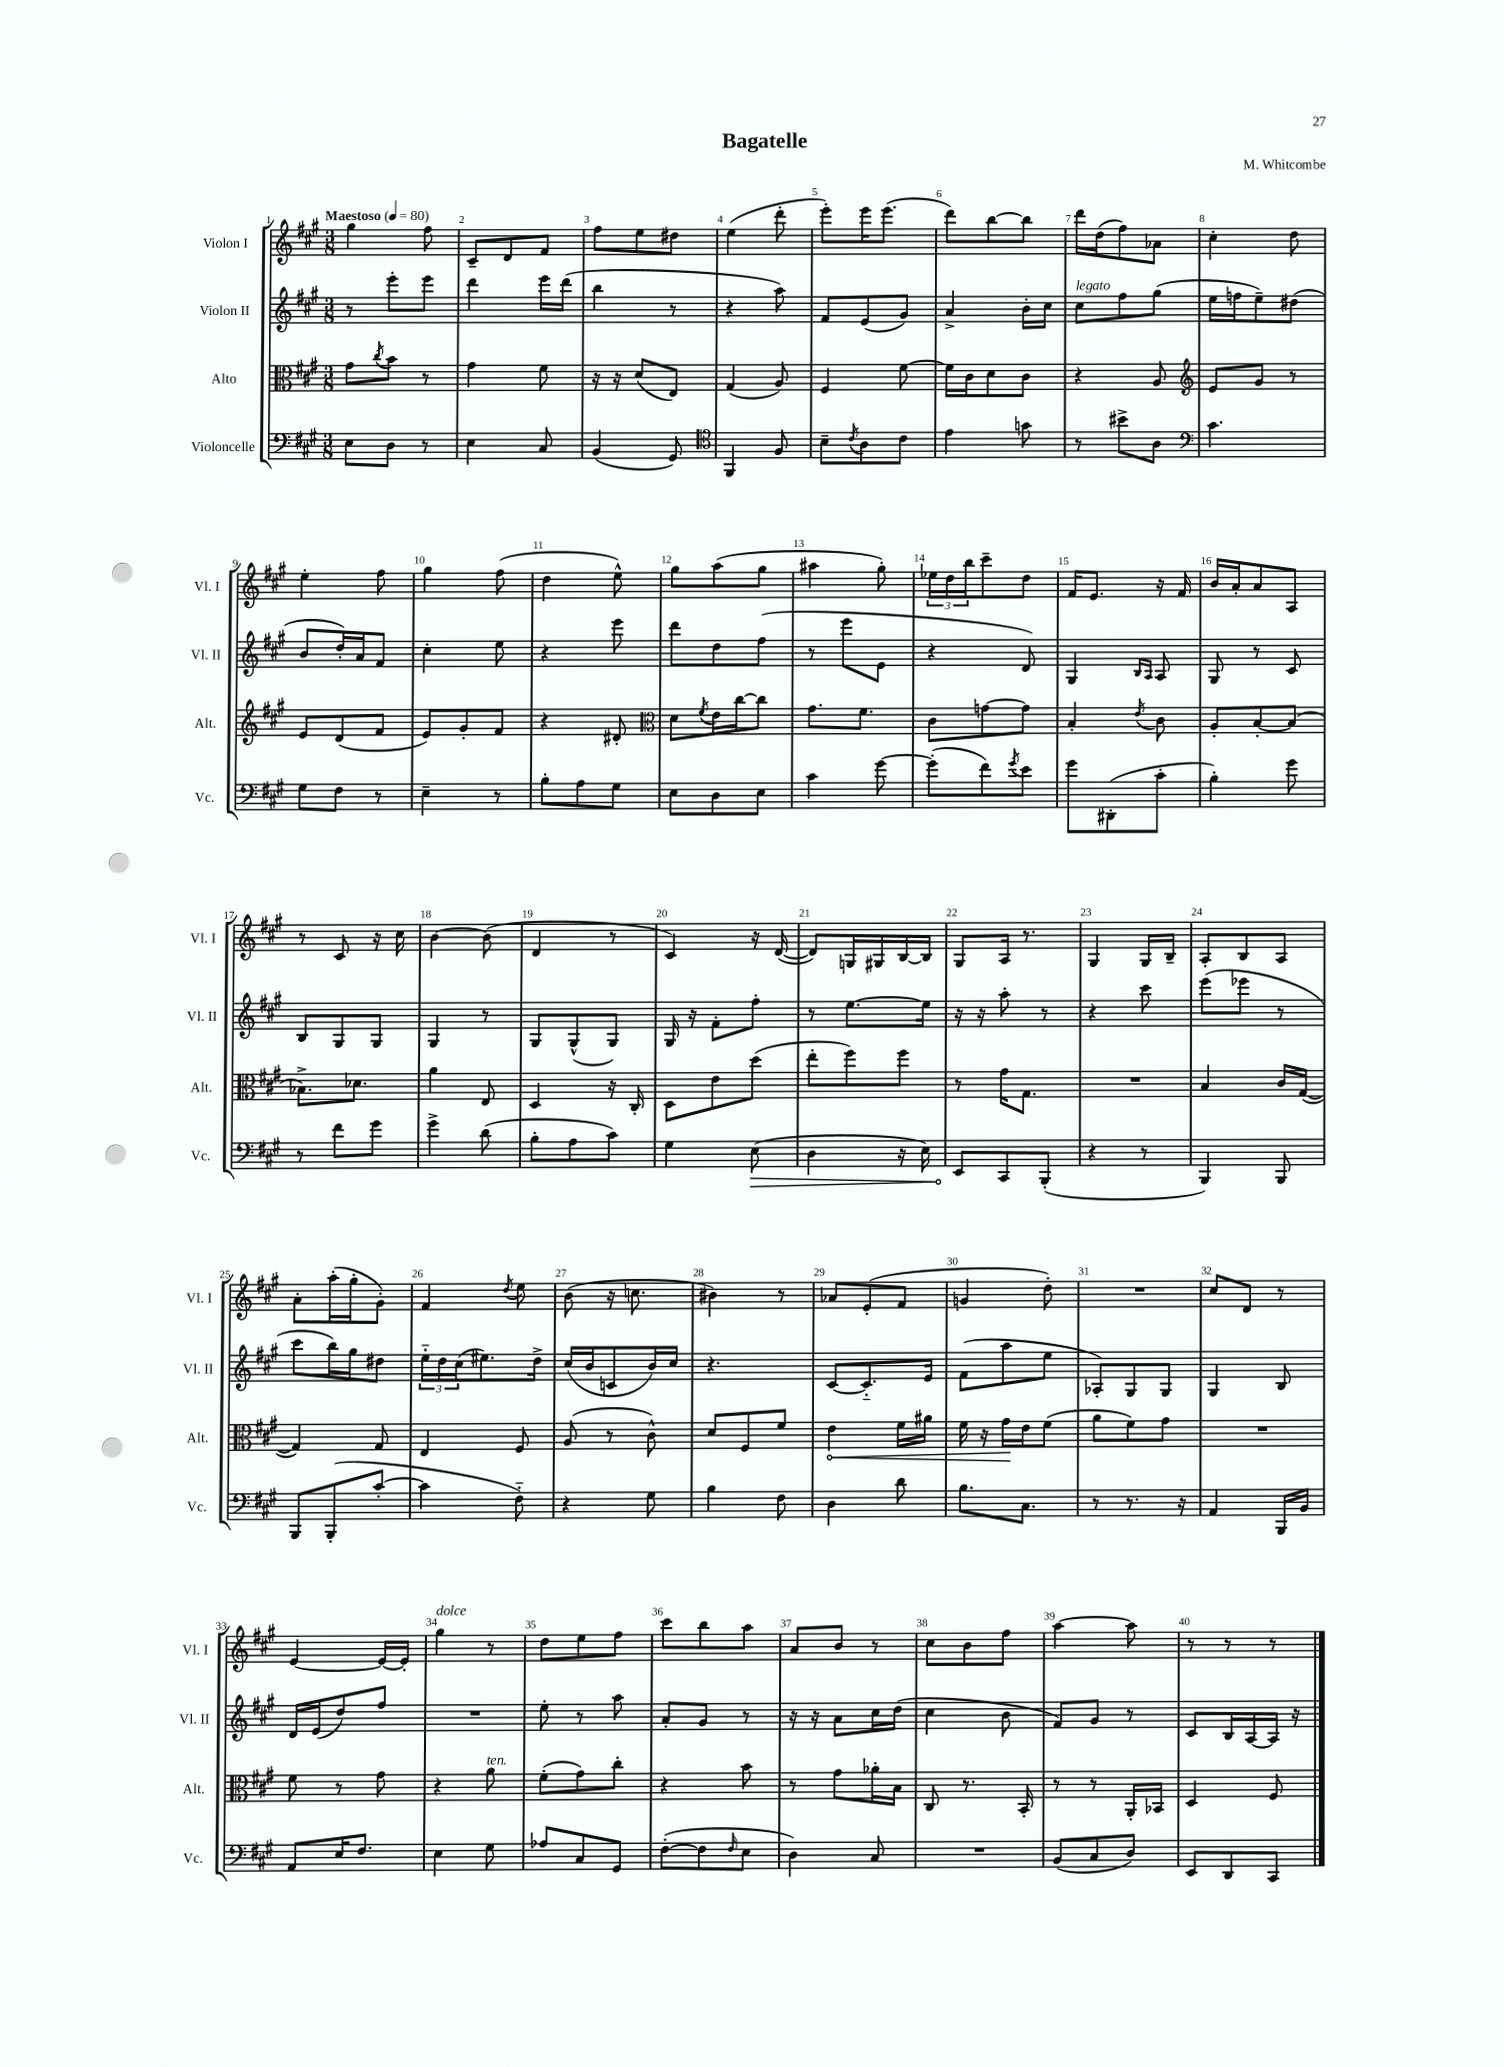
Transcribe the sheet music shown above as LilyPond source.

\header { title = "Bagatelle" composer = "M. Whitcombe" }
<<
\new StaffGroup <<
\new Staff = "s0" \with { instrumentName = "Violon I" shortInstrumentName = "Vl. I" } {
    \clef treble \key a \major \numericTimeSignature \time 3/8 \tempo "Maestoso" 4 = 80
    gis''4 fis''8 |
    cis'8-- d'8 fis'8 |
    fis''8 e''8 dis''8 |
    e''4( d'''8-. |
    e'''8-.) e'''16 e'''8.( |
    d'''8) b''8~ b''8 |
    d'''16 d''16( fis''8) aes'8 |
    cis''4-. d''8 |
    e''4-. fis''8 |
    gis''4 fis''8( |
    d''4 e''8-^) |
    gis''8 a''8( gis''8 |
    ais''4 gis''8-.) |
    \tuplet 3/2 { ees''16 d''16 b''16 } cis'''8-- d''8 |
    fis'16 e'8. r16 fis'16 |
    b'16 a'16-. a'8 a8 |
    r8 cis'8 r16 cis''16 |
    b'4~ b'8( |
    d'4 r8 |
    cis'4) r16 d'16~( |
    d'8) g16 gis16 b16~ b16 |
    gis8 a16 r8. |
    gis4 gis16 b16-- |
    a8-. b8 a8 |
    a'8-. a''16-.( gis''16-. gis'8-.) |
    fis'4 \acciaccatura { d''8 } e''8 |
    b'8( r16 c''8. |
    bis'4) r8 |
    aes'8 e'8-.( fis'8 |
    g'4 d''8-.) |
    R4. |
    cis''8 d'8 r8 |
    e'4~ e'16~ e'16-. |
    gis''4^\markup { \italic "dolce" } r8 |
    d''8 e''8 fis''8 |
    cis'''8 b''8 a''8 |
    a'8 b'8 r8 |
    cis''8 b'8 fis''8 |
    a''4~ a''8 |
    r8 r8 r8 \bar "|." |
}
\new Staff = "s1" \with { instrumentName = "Violon II" shortInstrumentName = "Vl. II" } {
    \clef treble \key a \major \numericTimeSignature \time 3/8
    r8 e'''8-. e'''8 |
    d'''4 e'''16 d'''16( |
    b''4 r8 |
    r4 a''8) |
    fis'8 e'8( gis'8) |
    a'4-> b'16-. cis''16 |
    cis''8^\markup { \italic "legato" } fis''8 gis''8( |
    e''16 f''16 e''8--) dis''8( |
    b'8 d''16-.) a'16 fis'8 |
    cis''4-. e''8 |
    r4 e'''8 |
    d'''8 d''8 fis''8( |
    r8 e'''8 e'8 |
    r4 d'8) |
    gis4 \grace { b16 a16 } a8 |
    gis8 r8 cis'8 |
    b8 gis8 gis8 |
    gis4 r8 |
    gis8 gis8-^( gis8) |
    gis16 r16 fis'8-. fis''8-. |
    r8 e''8.~ e''16 |
    r16 r16 a''8-. r8 |
    r4 cis'''8 |
    e'''8( ees'''8 r8 |
    cis'''8 b''16) gis''16 dis''8 |
    \tuplet 3/2 { e''16-_ d''16 cis''16( } eis''8.) d''16-> |
    cis''16( b'16 c'8 b'16) cis''16 |
    r4. |
    cis'8~ cis'8.-_ e'16 |
    fis'8( a''8 e''8 |
    aes8-.) gis8 gis8 |
    gis4 b8 |
    d'16 e'16( d''8) fis''8 |
    R4. |
    e''8-. r8 a''8 |
    a'8-. gis'8 r8 |
    r16 r16 a'8 cis''16 d''16( |
    cis''4 b'8 |
    fis'8) gis'8 r8 |
    cis'8 b16 a16~ a16 r16 \bar "|." |
}
\new Staff = "s2" \with { instrumentName = "Alto" shortInstrumentName = "Alt." } {
    \clef alto \key a \major \numericTimeSignature \time 3/8
    gis'8 \acciaccatura { cis''8 } b'8 r8 |
    gis'4 fis'8 |
    r16 r16 d'8( e8) |
    gis4( a8) |
    fis4 fis'8~ |
    fis'16 cis'16 d'8 cis'8 |
    r4 a8 |
    \clef treble e'8 gis'8 r8 |
    e'8 d'8( fis'8 |
    e'8) gis'8-. fis'8 |
    r4 dis'8-. |
    \clef alto d'8 \acciaccatura { fis'8 } e'16 cis''16~ cis''8 |
    gis'8. fis'8. |
    cis'8 g'8~ g'8 |
    b4-. \acciaccatura { e'8 } cis'8 |
    a8-. b8~-. b8( |
    bes8.->) des'8. |
    a'4 e8 |
    d4 r16 cis16-. |
    d8 e'8 d''8( |
    e''8-. fis''8) fis''8 |
    r8 gis'16 gis8. |
    R4. |
    b4 cis'16 gis16~( |
    gis4) gis8 |
    e4 fis8 |
    a8( r8 cis'8-^) |
    d'8 fis8 fis'8 |
    \once \override Hairpin.circled-tip = ##t e'4\< fis'16 ais'16 |
    fis'16 r16 gis'16\! e'16 fis'8( |
    a'8 fis'8) gis'8 |
    R4. |
    fis'8 r8 gis'8 |
    r4 a'8^\markup { \italic "ten." } |
    fis'8-.( gis'8) cis''8-. |
    r4 b'8 |
    r8 gis'8 aes'16-. b16 |
    cis8 r8. b,16-. |
    r8 r8 a,16-. bes,16 |
    d4 fis8 \bar "|." |
}
\new Staff = "s3" \with { instrumentName = "Violoncelle" shortInstrumentName = "Vc." } {
    \clef bass \key a \major \numericTimeSignature \time 3/8
    e8 d8 r8 |
    e4 cis8 |
    b,4( gis,8) |
    \clef tenor fis,4 fis8 |
    b8-- \acciaccatura { cis'8 } a8 cis'8 |
    e'4 g'8 |
    r8 bis'8-> a8 |
    \clef bass cis'4. |
    gis8 fis8 r8 |
    e4-- r8 |
    b8-. a8 gis8 |
    e8 d8 e8 |
    cis'4 gis'8~ |
    gis'8-.( fis'8) \acciaccatura { gis'8 } e'8 |
    gis'8 dis,8-.( cis'8-. |
    b4-.) gis'8 |
    r8 fis'8 gis'8 |
    gis'4-> d'8( |
    b8-. a8 cis'8) |
    gis4 \once \override Hairpin.circled-tip = ##t e8\>( |
    d4 r16 e16) |
    e,8\! cis,8 b,,8-.( |
    r4 r8 |
    b,,4) b,,8 |
    b,,8 b,,8-.( cis'8~-. |
    cis'4 fis8-_) |
    r4 gis8 |
    b4 fis8 |
    d4 d'8 |
    b8. cis8. |
    r8 r8. r16 |
    a,4 b,,16 b,16 |
    a,8 e16 fis8. |
    e4 gis8 |
    aes8 cis8 gis,8 |
    fis8~-.( fis8 \grace { fis16 } e8 |
    d4) cis8 |
    R4. |
    b,8( cis8 d8) |
    e,8 d,8 cis,8 \bar "|." |
}
>>
>>
\layout { \context { \Score \override BarNumber.break-visibility = ##(#f #t #t) barNumberVisibility = #all-bar-numbers-visible } }
